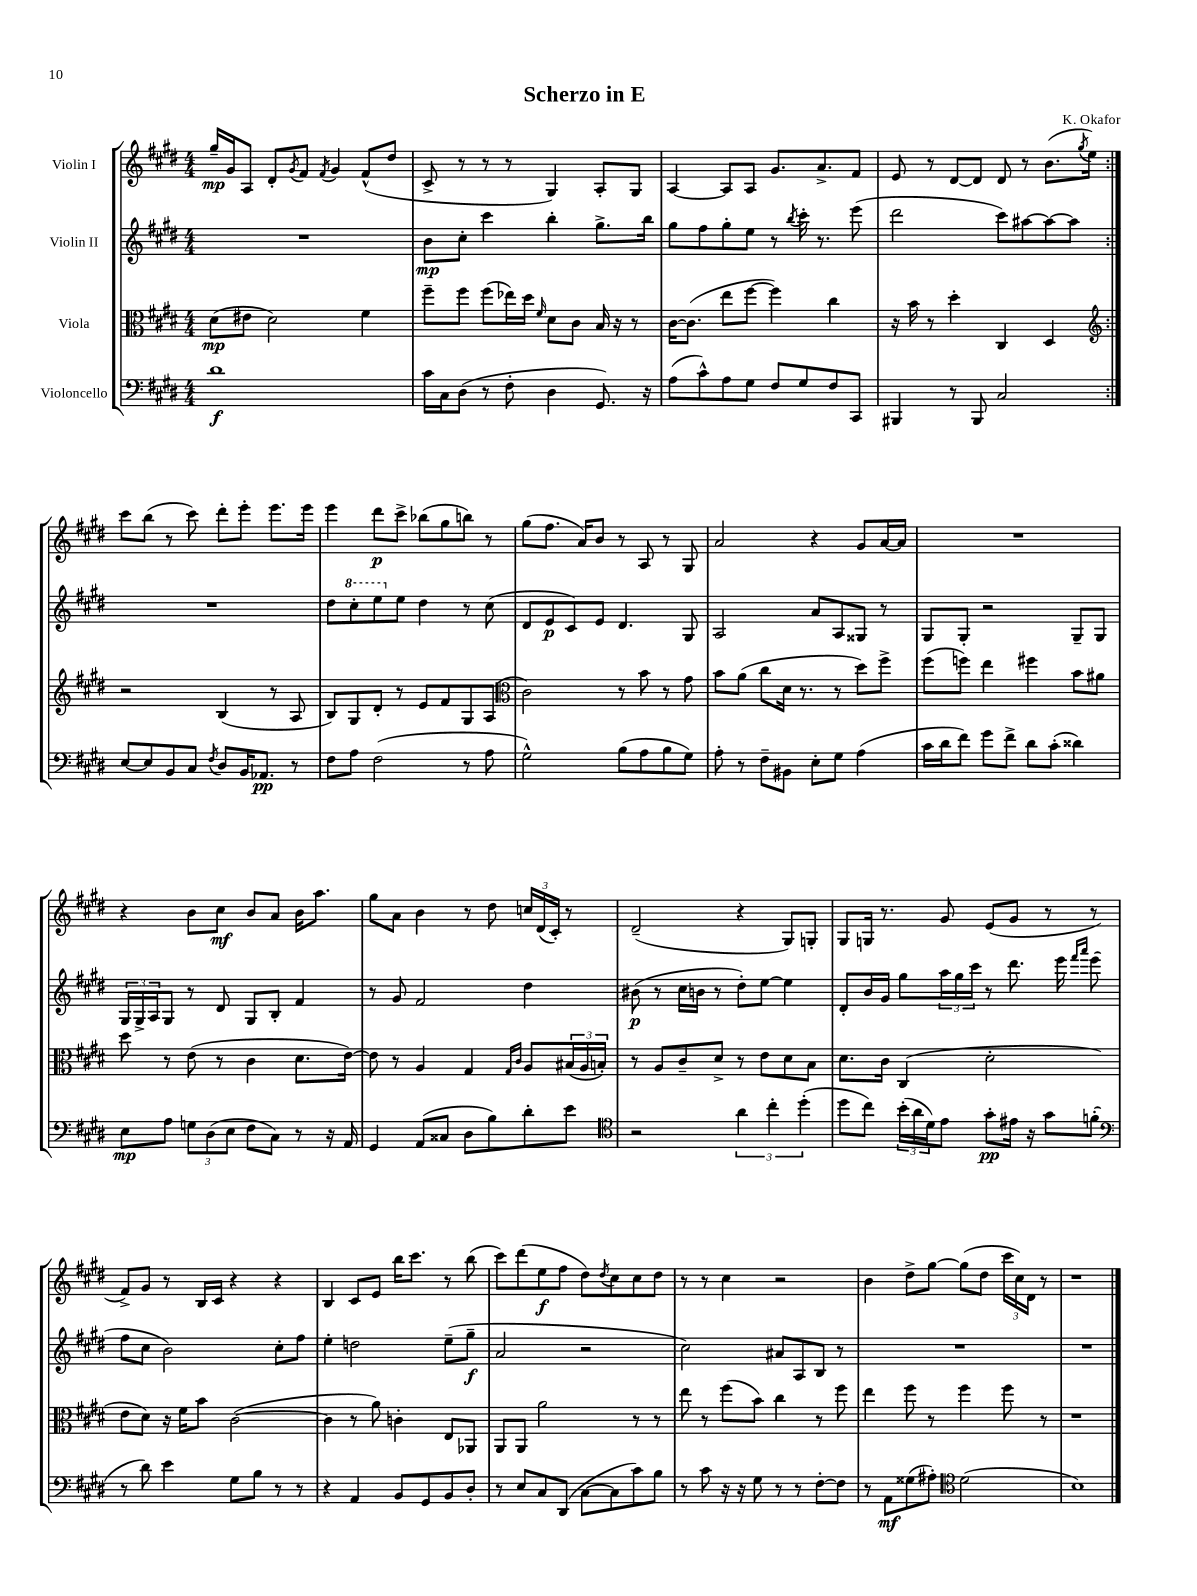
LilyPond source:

\header { title = "Scherzo in E" composer = "K. Okafor" }
<<
\new StaffGroup <<
\new Staff = "s0" \with { instrumentName = "Violin I" } {
    \clef treble \key e \major \numericTimeSignature \time 4/4
    \repeat volta 2 { gis''16--\mp gis'16 a8 dis'8-. \acciaccatura { gis'8 } fis'8 \acciaccatura { fis'8 } gis'4 fis'8-^( dis''8 |
    cis'8-> r8 r8 r8 gis4) a8-. gis8 |
    a4~ a8 a8 gis'8. a'8.-> fis'8 |
    e'8 r8 dis'8~ dis'8 dis'8 r8 b'8.( \acciaccatura { gis''8 } e''16) | }
    cis'''8 b''8( r8 cis'''8) dis'''8-. e'''8-. e'''8. e'''16 |
    e'''4 dis'''8\p cis'''8-> bes''8( gis''8 b''8) r8 |
    gis''8( fis''8. a'16) b'8 r8 a8 r8 gis8 |
    a'2 r4 gis'8 a'16~ a'16 |
    R1 |
    r4 b'8 cis''8\mf b'8 a'8 b'16 a''8. |
    gis''8 a'8 b'4 r8 dis''8 \tuplet 3/2 { c''16 dis'16( cis'16-.) } r8 |
    dis'2--( r4 gis8) g8-. |
    gis8 g16 r8. gis'8 e'8( gis'8 r8 r8 |
    fis'8->) gis'8 r8 b16 cis'16 r4 r4 |
    b4 cis'8 e'8 b''16 cis'''8. r8 b''8( |
    cis'''8) dis'''8( e''8\f fis''8 dis''8) \acciaccatura { dis''8 } cis''8 cis''8 dis''8 |
    r8 r8 cis''4 r2 |
    b'4 dis''8-> gis''8~ gis''8( dis''8 \tuplet 3/2 { cis'''16 cis''16) dis'16 } r8 |
    r1 \bar "|." |
}
\new Staff = "s1" \with { instrumentName = "Violin II" } {
    \clef treble \key e \major \numericTimeSignature \time 4/4
    \repeat volta 2 { R1 |
    b'8\mp cis''8-. cis'''4 b''4-. gis''8.-> b''16 |
    gis''8 fis''8 gis''8-. e''8 r8 \acciaccatura { b''8 } cis'''16-. r8. e'''8( |
    dis'''2 cis'''8) ais''8~ ais''8~ ais''8 | }
    R1 |
    dis''8 \ottava #1 cis'''8-. e'''8 \ottava #0 e''8 dis''4 r8 cis''8( |
    dis'8 e'8\p cis'8) e'8 dis'4. gis8 |
    a2 a'8 a8 gisis8 r8 |
    gis8 gis8-. r2 gis8-- gis8 |
    \tuplet 3/2 { gis16 gis16-> a16 } gis8 r8 dis'8 gis8 b8-. fis'4 |
    r8 gis'8 fis'2 dis''4 |
    bis'8\p( r8 cis''16 b'16 r8 dis''8-.) e''8~ e''4 |
    dis'8-. b'16 gis'16 gis''8 \tuplet 3/2 { a''16 gis''16 cis'''16 } r8 dis'''8. e'''16 \grace { fis'''16 a'''16 } e'''8( |
    fis''8 cis''8 b'2) cis''8-. fis''8 |
    e''4-. d''2 e''8--( gis''8--\f |
    a'2 r2 |
    cis''2) ais'8 a8 b8 r8 |
    R1 |
    R1 \bar "|." |
}
\new Staff = "s2" \with { instrumentName = "Viola" } {
    \clef alto \key e \major \numericTimeSignature \time 4/4
    \repeat volta 2 { dis'8\mp( eis'8 dis'2) fis'4 |
    fis''8-- fis''8 fis''8( ees''16) dis''16 \grace { fis'16 } dis'8 cis'8 b16 r16 r8 |
    cis'16~ cis'8.( e''8 fis''8~ fis''4) cis''4 |
    r16 b'16 r8 dis''4-. cis4 dis4 | }
    \clef treble r2 b4( r8 a8 |
    b8) gis8 dis'8-. r8 e'8 fis'8 gis8 a8( |
    \clef alto cis'2) r8 b'8 r8 gis'8 |
    b'8 a'8( cis''8 dis'16 r8. r8 dis''8) fis''8-> |
    fis''8( f''8) e''4 fis''4 b'8 ais'8 |
    dis''8 r8 e'8( r8 cis'4 dis'8. e'16~) |
    e'8 r8 a4 gis4 \grace { gis16 cis'16 } a8 \tuplet 3/2 { bis16( a16 b16-.) } |
    r8 a8 cis'8-- dis'8-> r8 e'8 dis'8 b8 |
    dis'8. cis'16 cis4( dis'2-. |
    e'8 dis'8) r16 fis'16 b'8 cis'2~( |
    cis'4 r8 a'8) c'4-. e8 aes,8 |
    a,8 a,8 a'2 r8 r8 |
    e''8 r8 fis''8( b'8) cis''4 r8 fis''8 |
    e''4 fis''8 r8 fis''4 fis''8 r8 |
    r1 \bar "|." |
}
\new Staff = "s3" \with { instrumentName = "Violoncello" } {
    \clef bass \key e \major \numericTimeSignature \time 4/4
    \repeat volta 2 { dis'1\f |
    cis'16 cis16 dis8( r8 fis8-. dis4 gis,8.) r16 |
    a8( cis'8-^) a8 gis8 fis8 gis8 fis8 cis,8 |
    bis,,4 r8 bis,,8 cis2 | }
    e8~ e8 b,8 cis8 \acciaccatura { fis8 } dis8 b,16 aes,8.\pp r8 |
    fis8 a8 fis2( r8 a8 |
    gis2-^) b8( a8 b8 gis8) |
    a8-. r8 fis8-- bis,8 e8-. gis8 a4( |
    cis'16 dis'16 fis'8) gis'8 fis'8-> dis'8 cis'8-.( disis'4) |
    e8\mp a8 \tuplet 3/2 { g8 dis8( e8 } fis8 cis8) r8 r16 a,16 |
    gis,4 a,8( cisis8 dis8 b8) dis'8-. e'8 |
    \clef tenor r2 \tuplet 3/2 { a'4 cis''4-. dis''4-.( } |
    dis''8 cis''8) \tuplet 3/2 { b'16-.( a'16 dis'16) } e'8 gis'8-.\pp eis'16 r16 gis'8 f'8-.( |
    \clef bass r8 dis'8) e'4 gis8 b8 r8 r8 |
    r4 a,4 b,8 gis,8 b,8 dis8-. |
    r8 e8 cis8 dis,8( cis8~ cis8 cis'8) b8 |
    r8 cis'8 r16 r16 gis8 r8 r8 fis8~-. fis8 |
    r8 a,8\mf gisis8( ais8-.) \clef tenor dis'2( |
    b1) \bar "|." |
}
>>
>>
\layout { \context { \Score \remove "Bar_number_engraver" } }
